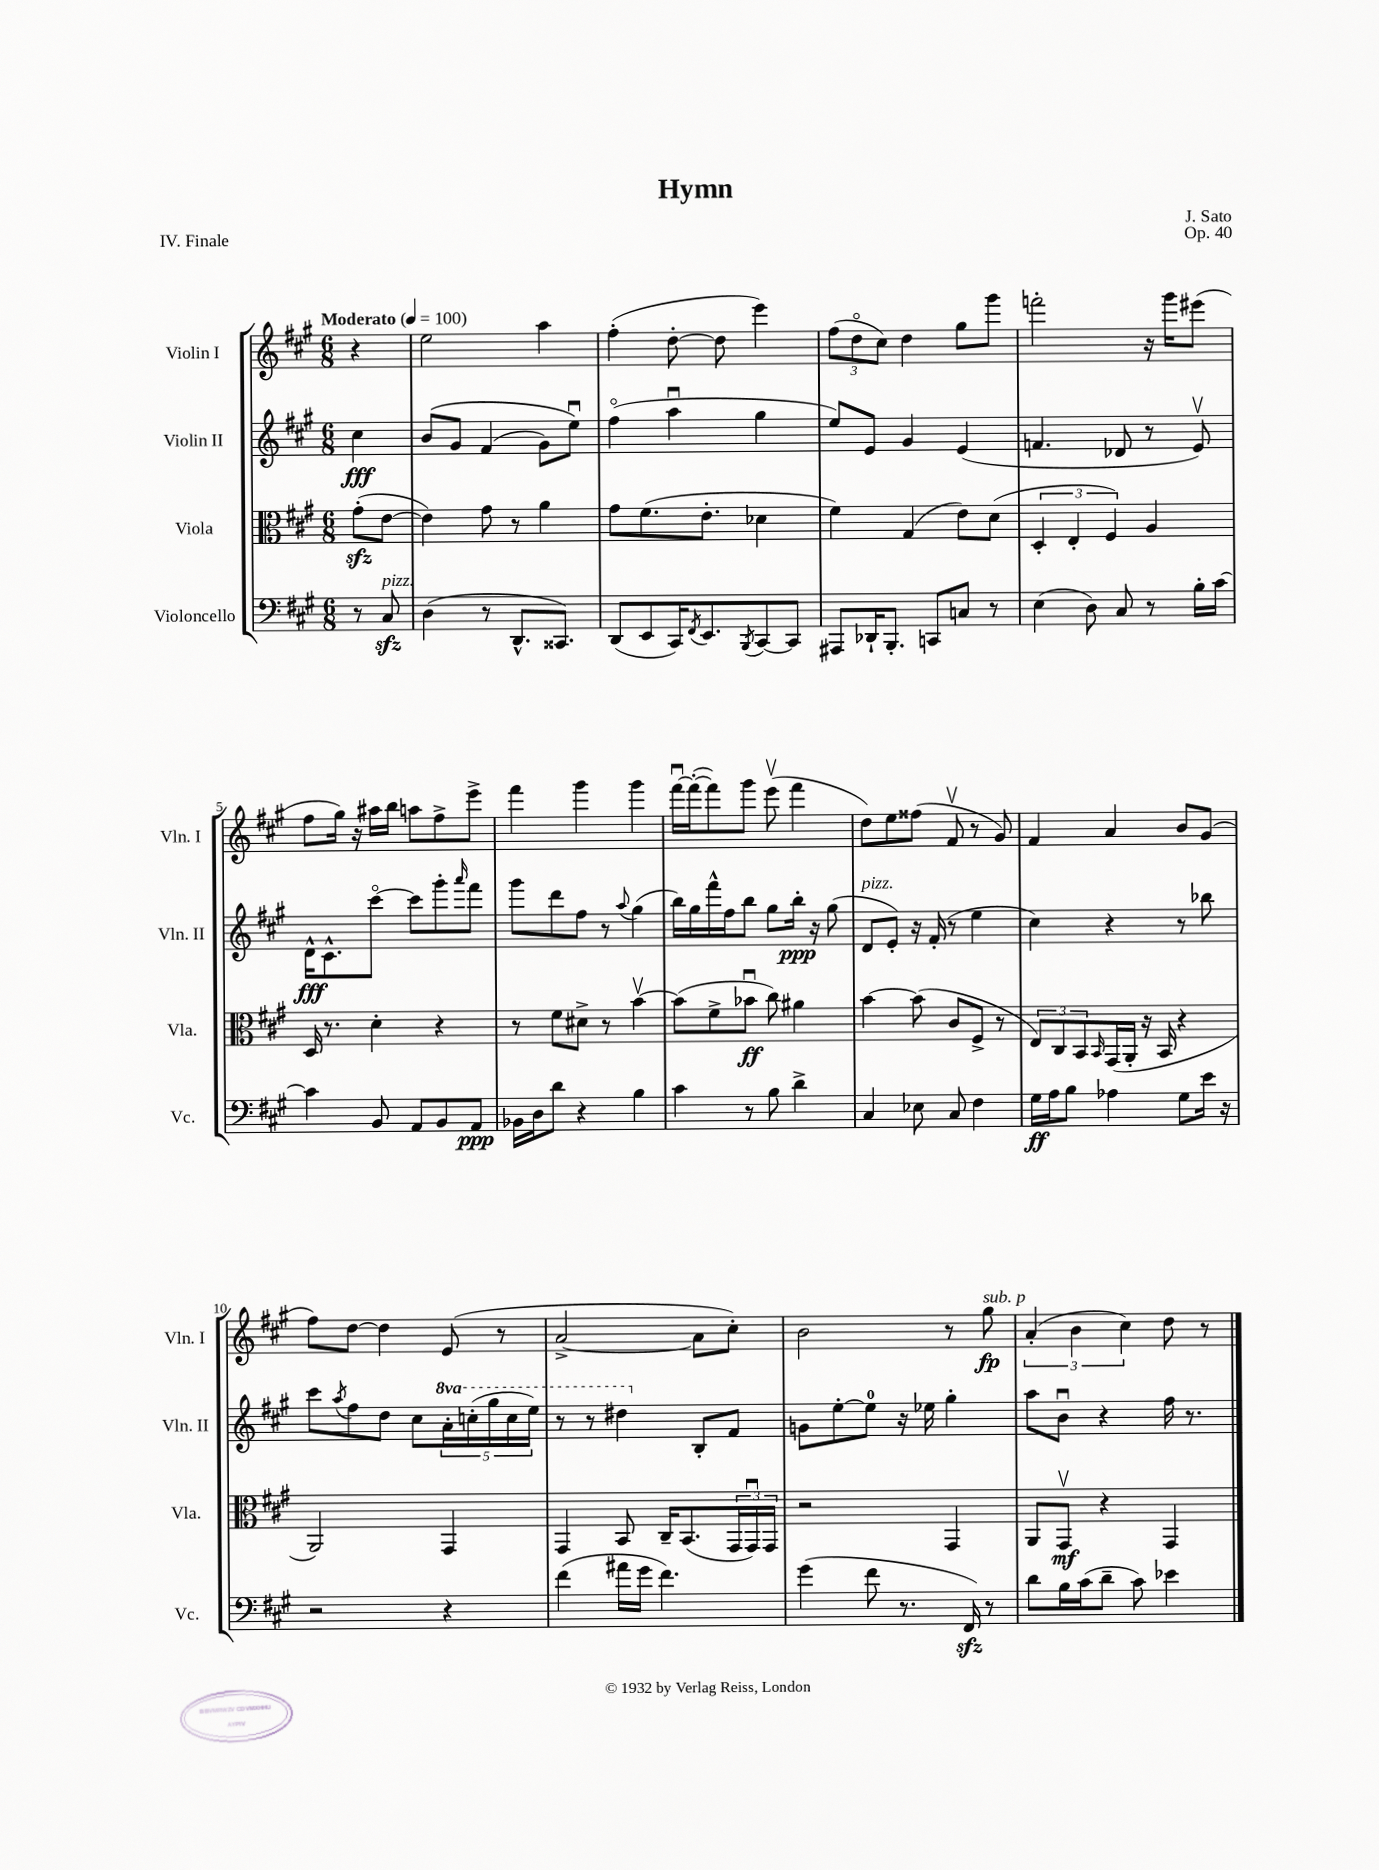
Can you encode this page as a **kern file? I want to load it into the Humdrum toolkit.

**kern	**dynam	**kern	**dynam	**kern	**dynam	**kern	**dynam
*part4	*part4	*part3	*part3	*part2	*part2	*part1	*part1
*staff4	*staff4	*staff3	*staff3	*staff2	*staff2	*staff1	*staff1
*I"Violoncello	*	*I"Viola	*	*I"Violin II	*	*I"Violin I	*
*I'Vc.	*	*I'Vla.	*	*I'Vln. II	*	*I'Vln. I	*
*clefF4	*	*clefC3	*	*clefG2	*	*clefG2	*
*k[f#c#g#]	*	*k[f#c#g#]	*	*k[f#c#g#]	*	*k[f#c#g#]	*
*M6/8	*	*M6/8	*	*M6/8	*	*M6/8	*
*MM100	*	*MM100	*	*MM100	*	*MM100	*
=	=	=	=	=	=	=	=
!	!	!	!	!	!	!LO:TX:a:B:t=Moderato	!
8r	.	(8g#zz'\L	.	4cc#\	fff	4r	.
!LO:TX:a:i:t=pizz.	!	!	!	!	!	!	!
8C#zz/	.	[8e\J	.	.	.	.	.
=1	=1	=1	=1	=1	=1	=1	=1
(4D\	.	4e\])	.	(8b/L	.	2ee\	.
.	.	.	.	8g#/J	.	.	.
8r	.	8g#\	.	(4f#/	.	.	.
8.DD^^/L	.	8r	.	.	.	.	.
.	.	4a\	.	8g#\L)	.	4aa\	.
8.CC##X/J)	.	.	.	.	.	.	.
.	.	.	.	8eeu\J)	.	.	.
=2	=2	=2	=2	=2	=2	=2	=2
(8DD/L	.	8g#\L	.	(4ff#\	.	(4ff#'\	.
8EE/	.	(8.f#\	.	.	.	.	.
16CC#/K)	.	.	.	4aau\	.	[8dd'\	.
8qFF#/	.	.	.	.	.	.	.
8.EE/	.	8.e'\J	.	.	.	.	.
.	.	.	.	.	.	8dd\]	.
8qBBB/	.	.	.	.	.	.	.
[8CC#/	.	4d-X\	.	4gg#\	.	4eee\)	.
8CC#/J]	.	.	.	.	.	.	.
=3	=3	=3	=3	=3	=3	=3	=3
8AAA#X/L	.	4f#\)	.	8ee/L)	.	(12ff#\L	.
.	.	.	.	.	.	12dd\	.
16DD-X`/K	.	.	.	8e/J	.	.	.
.	.	.	.	.	.	12cc#\J)	.
8.BBB'/J	.	.	.	.	.	.	.
.	.	(4G#/	.	4g#/	.	4dd\	.
8CCn/L	.	.	.	.	.	.	.
8Cn/J	.	8e\L)	.	(4e/	.	8gg#\L	.
8r	.	(8d\J	.	.	.	8ggg#\J	.
=4	=4	=4	=4	=4	=4	=4	=4
(4E\	.	6D'/	.	4.fn/	.	2fffn'\	.
.	.	6E'/	.	.	.	.	.
8D\)	.	.	.	.	.	.	.
.	.	6F#/)	.	.	.	.	.
8C#/	.	.	.	8d-X/	.	.	.
8r	.	4A/	.	8r	.	16r	.
.	.	.	.	.	.	16ggg#\KL	.
16B'\LL	.	.	.	8ev/)	.	(8eee#X\J	.
[16c#\JJ	.	.	.	.	.	.	.
!!LO:LB:g=z
=5	=5	=5	=5	=5	=5	=5	=5
4c#\]	.	16D/	.	16d^^\KL	fff	8ff#\L	.
.	.	8.r	.	8.c#^^\	.	.	.
.	.	.	.	.	.	16gg#\Jk)	.
.	.	.	.	.	.	16r	.
8BB/	.	4d'\	.	[8ccc#\J	.	16aa#X\LL	.
.	.	.	.	.	.	16bb\JJ	.
8AA/L	.	.	.	8ccc#\L]	.	8aan\L	.
8BB/	.	4r	.	8ggg#'\	.	8ff#^\	.
.	.	.	.	16qqaaa/	.	.	.
8AA/J	ppp	.	.	8fff#\J	.	8eee^\J	.
=6	=6	=6	=6	=6	=6	=6	=6
16BB-X\LL	.	8r	.	8ggg#\L	.	4fff#\	.
16D\J	.	.	.	.	.	.	.
8d\J	.	8f#\L	.	8ddd\	.	.	.
4r	.	8d#X^\J	.	8ff#\J	.	4ggg#\	.
.	.	8r	.	8r	.	.	.
.	.	.	.	8qqaa/	.	.	.
4B\	.	[4bv\	.	(4gg#\	.	4ggg#\	.
=7	=7	=7	=7	=7	=7	=7	=7
4c#\	.	(8b\L]	.	16bb\LL)	.	[16fff#u\LL	.
.	.	.	.	16gg#\	.	(16fff#'\J_	.
.	.	8f#^\	.	16fff#^^\	.	8fff#\])	.
.	.	.	.	16ff#\J	.	.	.
8r	.	8b-Xu\J	ff	8bb\J	.	8ggg#\J	.
8B\	.	8cc#\)	.	8gg#\L	.	(8eeev\	.
4d^\	.	4a#X\	.	16bb'\Jk	ppp	4fff#\	.
.	.	.	.	16r	.	.	.
.	.	.	.	(8gg#\	.	.	.
=8	=8	=8	=8	=8	=8	=8	=8
!	!	!	!	!LO:TX:a:i:t=pizz.	!	!	!
4C#/	.	[4b\	.	8d/L	.	8dd\L)	.
.	.	.	.	8e'/J)	.	8ee\	.
8E-X\	.	(8b\]	.	16r	.	(8ff##X\J	.
.	.	.	.	(16f#'/	.	.	.
8C#/	.	8c#/L	.	8r	.	8f#v/	.
4F#\	.	8F#^/J	.	4ee\	.	8r	.
.	.	8r	.	.	.	8g#/)	.
=9	=9	=9	=9	=9	=9	=9	=9
16G#\LL	ff	12E/L)	.	4cc#\)	.	4f#/	.
16A\J	.	.	.	.	.	.	.
.	.	12C#/	.	.	.	.	.
8B\J	.	.	.	.	.	.	.
.	.	12BB/	.	.	.	.	.
.	.	16qqBB/	.	.	.	.	.
4A-X\	.	(16GG#/L	.	4r	.	4a/	.
.	.	16AA'/JJ	.	.	.	.	.
.	.	16r	.	.	.	.	.
.	.	16BB/	.	.	.	.	.
8G#\L	.	4r	.	8r	.	8b/L	.
16e\Jk	.	.	.	8bb-X\	.	(8g#/J	.
16r	.	.	.	.	.	.	.
!!LO:LB:g=z
=10	=10	=10	=10	=10	=10	=10	=10
2r	.	2AA/)	.	8ccc#\L	.	8ff#\L)	.
.	.	.	.	8qaa/	.	.	.
.	.	.	.	8ff#\	.	[8dd\J	.
.	.	.	.	8dd\J	.	4dd\]	.
.	.	.	.	8cc#\L	.	.	.
*	*	*	*	*8va	*	*	*
4r	.	4GG#/	.	20aa'\L	.	(8e/	.
.	.	.	.	(20cccn'\	.	.	.
.	.	.	.	20ggg#\	.	.	.
.	.	.	.	.	.	8r	.
.	.	.	.	20ccc\	.	.	.
.	.	.	.	20eee\JJ)	.	.	.
=11	=11	=11	=11	=11	=11	=11	=11
(4f#\	.	4GG#/	.	8r	.	[2a^/	.
.	.	.	.	8r	.	.	.
16a#X\LL	.	8BB/	.	4ddd#X\	.	.	.
16g#\JJ	.	.	.	.	.	.	.
4.f#\)	.	16C#~/KL	.	.	.	.	.
.	.	(8.BB/	.	.	.	.	.
*	*	*	*	*X8va	*	*	*
.	.	.	.	8B'/L	.	8a\L]	.
.	.	24GG#/L	.	8f#/J	.	8cc#'\J)	.
.	.	24GG#u/)	.	.	.	.	.
.	.	24GG#/JJ	.	.	.	.	.
=12	=12	=12	=12	=12	=12	=12	=12
(4g#\	.	2r	.	8gn\L	.	2b\	.
.	.	.	.	[8ee'\	.	.	.
8f#\	.	.	.	8ee\J]	.	.	.
8.r	.	.	.	16r	.	.	.
.	.	.	.	16ee-X\	.	.	.
.	.	4GG#/	.	4gg#'\	.	8r	.
16FF#zz/)	.	.	.	.	.	.	.
!	!	!	!	!	!	!LO:TX:a:i:t=sub. p	!
8r	.	.	.	.	.	8gg#\	fp
=13	=13	=13	=13	=13	=13	=13	=13
8d\L	.	8AA/L	.	8aa\L	.	(6a'/	.
16B\L	.	8GG#v/J	mf	8bu\J	.	.	.
.	.	.	.	.	.	6b\	.
(16c#\J	.	.	.	.	.	.	.
8d~\J	.	4r	.	4r	.	.	.
.	.	.	.	.	.	6cc#\)	.
8c#\)	.	.	.	.	.	.	.
4e-X\	.	4GG#/	.	16ff#\	.	8dd\	.
.	.	.	.	8.r	.	.	.
.	.	.	.	.	.	8r	.
==	==	==	==	==	==	==	==
*-	*-	*-	*-	*-	*-	*-	*-
